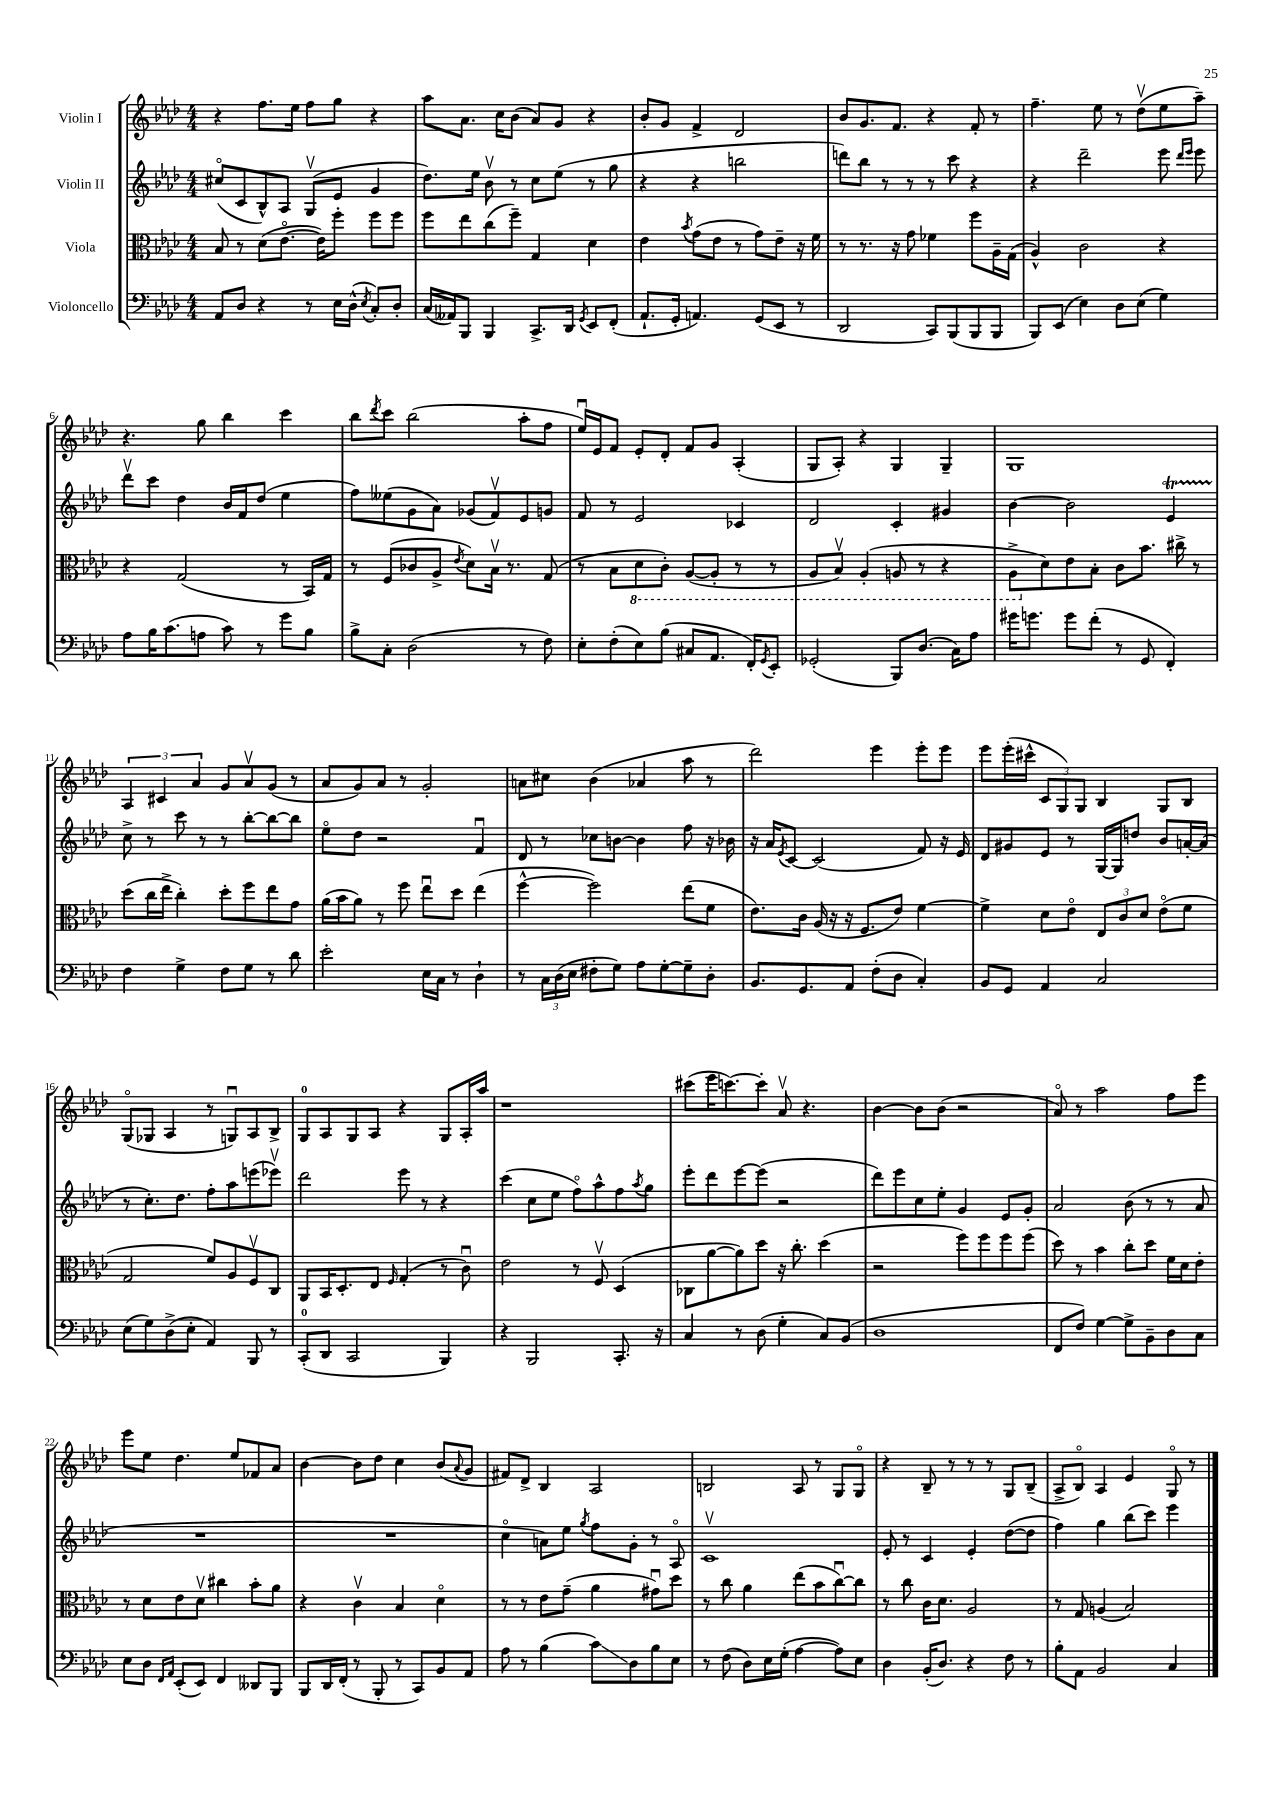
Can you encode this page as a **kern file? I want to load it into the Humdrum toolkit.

**kern	**kern	**kern	**kern
*staff4	*staff3	*staff2	*staff1
*clefF4	*clefC3	*clefG2	*clefG2
*k[b-e-a-d-]	*k[b-e-a-d-]	*k[b-e-a-d-]	*k[b-e-a-d-]
*M4/4	*M4/4	*M4/4	*M4/4
8AA-	8B-	(8cc#o	4r
8D-	8r	8c	.
4r	(8d-	8B-^^)	8.ff
.	[8.e-o	8A-	.
.	.	.	16ee-
8r	.	(8Gv	8ff
.	16e-])	.	.
16E-	8ff'	8e-	8gg
(16D-^^	.	.	.
8qE-	.	.	.
8C')	8ff	4g	4r
8D-'	8ff	.	.
=	=	=	=
(16C	8ff	8.dd-)	8aa-
16AA--)	.	.	.
8BBB-	8ee-	.	8.a-
.	.	16ee-	.
4BBB-	(8cc	8b-v	.
.	.	.	16cc
.	8ff~)	8r	(8b-
8.CC^	4G	8cc	8a-)
.	.	(8ee-	8g
16DD-	.	.	.
8qGG	.	.	.
8EE-	4d-	8r	4r
(8FF'	.	8gg	.
=	=	=	=
8.AA-`	4e-	4r	8b-'
.	.	.	8g
16GG'	.	.	.
.	8qb-	.	.
4.AA)	(8g	4r	4f^
.	8e-	.	.
.	8r	2bb	2d-
(8GG	8g)	.	.
8EE-	8e-~	.	.
8r	16r	.	.
.	16f	.	.
=	=	=	=
2DD-	8r	8ddd)	8b-
.	8.r	8bb-	8.g
.	.	8r	.
.	16r	.	8.f
.	8g	8r	.
8CC)	4f-	8r	4r
(8BBB-	.	8ccc	.
8BBB-	8ff	4r	8f'
8BBB-	16A-~	.	8r
.	(16G	.	.
=	=	=	=
8BBB-)	4A-^^)	4r	4.ff~
(8EE-	.	.	.
4E-)	2c	2ddd-~	.
.	.	.	8ee-
8D-	.	.	8r
(8E-	.	.	(8dd-v
4G)	4r	8eee-	8ee-
.	.	16qqddd-	.
.	.	16qqeee-	.
.	.	8eee-	8aa-~)
=	=	=	=
8A-	4r	8ddd-v	4.r
16B-	.	8ccc	.
(8.c	.	.	.
.	(2G	4dd-	.
8A	.	.	8gg
8c)	.	16b-	4bb-
.	.	16f	.
8r	.	(8dd-	.
8g	8r	4ee-	4ccc
8B-	16BB-)	.	.
.	16G	.	.
=	=	=	=
8B-^	8r	8ff)	8bb-
.	.	.	8qddd-
8C'	(8F	(8ee--	8ccc
(2D-	8c-	8g	(2bb-
.	8A-^	8a-)	.
.	8qe-	.	.
.	8d-)	(8g-	.
.	16B-v	8fv)	.
.	8.r	.	.
8r	.	8e-	8aa-'
8F)	(8G	8g	8ff
=	=	=	=
8E-'	8r	8f	16ee-u)
.	.	.	16e-
(8F'	8B-	8r	8f
8E-)	8D-	2e-	8e-'
(8B-	8C')	.	8d-'
8C#	([8AA-	.	8f
8.AA-	8AA-']	.	8g
.	8r	4c-	(4A-'
16FF')	.	.	.
8qGG	.	.	.
8EE-'	8r	.	.
=	=	=	=
(2GG-'	8AA-	2d-	8G
.	8BB-v)	.	8A-')
.	(4AA-'	.	4r
8BBB-)	8AA	4c'	4G
(8.D-	8r	.	.
.	4r	4g#	4G~
16C)	.	.	.
8A-	.	.	.
=	=	=	=
16g#	8AA-^	[4b-	1G
8.g	.	.	.
.	8d-)	.	.
8g	8e-	2b-]	.
(8f'	8B-'	.	.
8r	8c	.	.
8GG	8.b-	.	.
4FF')	.	4e-	.
.	16cc#^	.	.
.	8r	.	.
=	=	=	=
4F	(8dd-	8cc^	6A-
.	16cc	8r	.
.	.	.	6c#
.	16ee-^	.	.
4G^	4cc')	8ccc	.
.	.	.	6a-
.	.	8r	.
8F	8dd-'	8r	8g
8G	8ff	[8bb-'	8a-v
8r	8ee-	8bb-_	(8g
8d-	8g	8bb-]	8r
=	=	=	=
2e-'	(16a-	8ee-o	8a-
.	16b-	.	.
.	8a-)	8dd-	8g)
.	8r	2r	8a-
.	8ff	.	8r
16E-	8ee-u	.	2g'
16C	.	.	.
8r	8dd-	.	.
4D-`	(4ee-	4fu	.
=	=	=	=
8r	[4ff^^	8d-	8a
24C	.	8r	8cc#
(24D-	.	.	.
24E-	.	.	.
8F#'	2ff])	8cc-	(4b-
8G)	.	[8b	.
8A-	.	4b]	4a-
[8G'	.	.	.
8G~]	(8ee-	8ff	8aa-
8D-'	8f	16r	8r
.	.	16b-	.
=	=	=	=
8.BB-	8.e-)	16r	2ddd-)
.	.	16a-	.
.	.	8qe-	.
.	.	[8c	.
8.GG	16c	.	.
.	(16A-	(2c]	.
.	16r	.	.
8AA-	16r	.	.
.	8.F	.	.
(8F'	.	.	4eee-
8D-	8e-)	.	.
4C')	[4f	8f)	8eee-'
.	.	16r	8eee-
.	.	16e-	.
=	=	=	=
8BB-	4f^]	8d-	8eee-
8GG	.	8g#	(16eee-'
.	.	.	16ccc#^^
4AA-	8d-	8e-	12c
.	.	.	12G)
.	8e-o	8r	.
.	.	.	12G
2C	12E-	[16G	4B-
.	.	16G]	.
.	12c	.	.
.	.	8dd	.
.	12d-	.	.
.	(8e-o	8b-	8G
.	8f	[16a'	8B-
.	.	(16a]	.
=	=	=	=
(8E-	2G	8r	(8Go
8G)	.	8.cc')	8G-
(8D-^	.	.	4A-
.	.	8.dd-	.
8E-'	.	.	.
4AA-)	8f)	8ff'	8r
.	8A-	8aa-	8Gu)
8BBB-	8Fv	(8eee	8A-
8r	8C	8eee-v)	8B-^
=	=	=	=
(8CC'	8AA-	2ddd-	8G
8DD-	16BB-	.	8A-
.	8.D-'	.	.
2CC	.	.	8G
.	8E-	.	8A-
.	16qqF	.	.
.	(4G'	8eee-	4r
.	.	8r	.
4BBB-)	8r	4r	8G
.	8cu)	.	16A-'
.	.	.	16aa-
=	=	=	=
4r	2e-	(4ccc	1r
2BBB-	.	8cc	.
.	.	8ee-	.
.	8r	8ffo)	.
.	8Fv	8aa-^^	.
8.CC'	(4D-	8ff	.
.	.	8qaa-	.
.	.	8gg	.
16r	.	.	.
=	=	=	=
4C	8C-	8eee-'	(8ccc#
.	[8a-	8ddd-	16eee-
.	.	.	[8.ccc)
8r	8a-])	[8eee-	.
(8D-	8dd-	(8eee-]	8ccc']
4G'	16r	2r	8a-v
.	8.cc'	.	.
.	.	.	4.r
8C)	(4dd-	.	.
(8BB-	.	.	.
=	=	=	=
1D-	2r	8ddd-)	[4b-
.	.	8eee-	.
.	.	8cc	8b-]
.	.	8ee-'	(8b-
.	8ff)	4g	2r
.	8ff	.	.
.	8ff	8e-	.
.	(8ff	8g'	.
=	=	=	=
8FF	8dd-)	2a-	8a-o)
8F)	8r	.	8r
[4G	4b-	.	2aa-
8G^]	8cc'	(8b-	.
8BB-~	8dd-	8r	.
8D-	16f	8r	8ff
.	16d-	.	.
8C	8e-'	8a-	8eee-
=	=	=	=
8E-	8r	1r	8eee-
8D-	8d-	.	8ee-
16qqFF	.	.	.
16qqAA-	.	.	.
(8EE-'	8e-	.	4.dd-
8EE-)	8d-v	.	.
4FF	4cc#	.	.
.	.	.	8ee-
8DD--	8b-'	.	8f-
8BBB-	8a-	.	8a-
=	=	=	=
8BBB-	4r	1r	[4b-
16DD-	.	.	.
(16FF'	.	.	.
8r	4cv	.	8b-]
8BBB-'	.	.	8dd-
8r	4B-	.	4cc
8CC)	.	.	.
8BB-	4d-o	.	(8b-
.	.	.	8qqa-
8AA-	.	.	8g
=	=	=	=
8A-	8r	4cco	8f#)
8r	8r	.	8d-^
(4B-	8e-	8a)	4B-
.	(8g~	8ee-	.
.	.	8qgg	.
8c)	4a-	8ff	2A-
8D-	.	8g'	.
8B-	8g#u)	8r	.
8E-	8dd-	8A-o	.
=	=	=	=
8r	8r	1cv	2B
(8F	8cc	.	.
8D-)	4a-	.	.
16E-	.	.	.
(16G'	.	.	.
[4A-	(8ee-	.	8A-
.	8b-	.	8r
8A-])	[8ccu)	.	8G
8E-	8cc]	.	8Go
=	=	=	=
4D-	8r	8e-'	4r
.	8cc	8r	.
(16BB-'	16c	4c	8B-~
8.D-)	8.d-	.	.
.	.	.	8r
4r	2A-	4e-'	8r
.	.	.	8r
8F	.	([8dd-	8G
8r	.	8dd-]	(8B-~
=	=	=	=
8B-'	8r	4ff)	8A-^
8AA-	8G	.	8B-o)
2BB-	(4A	4gg	4A-
.	2B-)	(8bb-	4e-
.	.	8ccc)	.
4C	.	4eee-	8Go
.	.	.	8r
==	==	==	==
*-	*-	*-	*-
